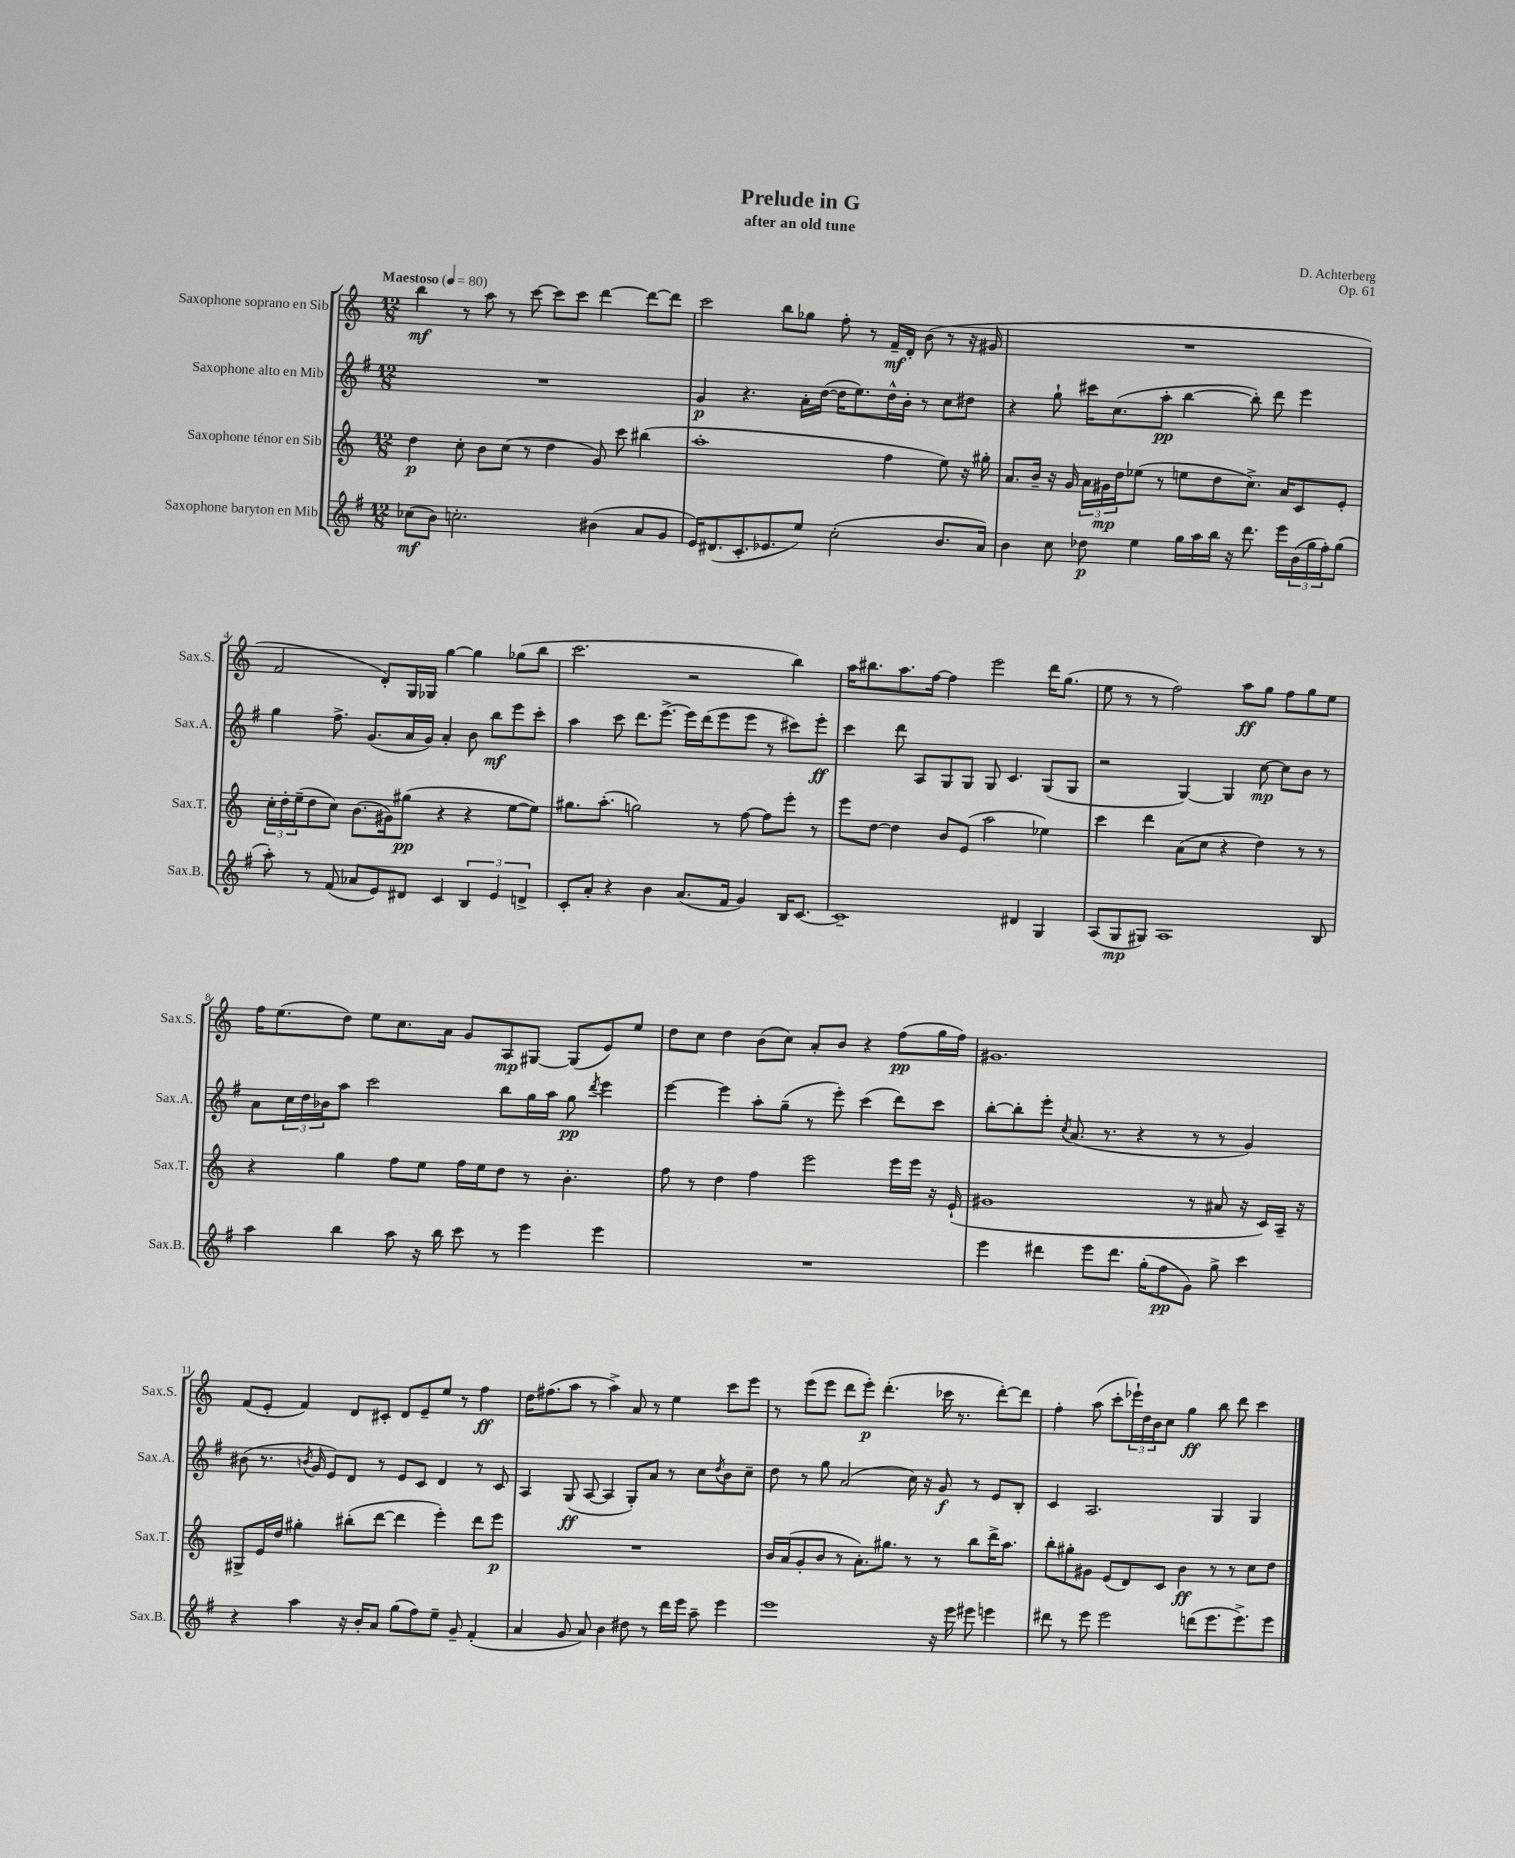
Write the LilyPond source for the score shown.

\header { title = "Prelude in G" composer = "D. Achterberg" subtitle = "after an old tune" opus = "Op. 61" }
<<
\new StaffGroup <<
\new Staff = "s0" \with { instrumentName = "Saxophone soprano en Sib" shortInstrumentName = "Sax.S." } {
    \clef treble \key c \major \numericTimeSignature \time 12/8 \tempo "Maestoso" 4 = 80
    b''4\mf r8 a''8 r8 c'''8~ c'''8 c'''8 d'''4~ d'''8~ d'''8 |
    c'''2 b''8 ges''8 f''8-. r8 f'16--\mf d'16-. b'8( r8 r16 gis'16 |
    R1. |
    f'2 d'8-.) g16 ges16 g''4~ g''4 ges''8( b''8 |
    c'''2. r2 b''4) |
    a''16 bis''8. a''8. f''16~ f''4 e'''2 d'''16 g''8.( |
    e''8 r8 r8 f''2) a''8\ff g''8 f''8 g''8 e''8 |
    f''16 e''8.( d''8) e''8 c''8. a'16 g'8 a8\mp gis8~ gis8( e'8) e''8 |
    d''8 c''8 d''4 b'8( c''8) a'8-. b'8 r4 f''8\pp( g''16 f''16) |
    gis'1. |
    f'8( e'8-. f'4) d'8 cis'8-. d'8 e'8-- e''8 r8 f''4\ff |
    d''16 fis''8.( a''8 r8 a''4->) a'8 r8 e''4 c'''8 e'''8 |
    r8 e'''8( e'''8 d'''8 e'''8-.\p) d'''4.-.( ces'''16 r8. d'''8~-.) d'''8 |
    f''4-. a''8( c'''8-. \tuplet 3/2 { ees'''16-!) d''16 b'16 } c''8 g''4\ff b''8 d'''8 c'''4 \bar "|." |
}
\new Staff = "s1" \with { instrumentName = "Saxophone alto en Mib" shortInstrumentName = "Sax.A." } {
    \clef treble \key g \major \numericTimeSignature \time 12/8
    R1. |
    g'4\p r4. a'16-. d''16~( d''16 e''8.) d''16-^ b'16-. r8 c''8 dis''8 |
    r4 g''8-! cis'''16 c''8.( a''8-.\pp b''4~ b''8-.) d'''8 e'''4 |
    g''4 fis''8.-> g'8.( a'16 g'16) a'4-. b'8 b''8\mf e'''8 c'''8-. |
    a''4 c'''8 d'''8. e'''8.~-> e'''16 d'''16( e'''8 e'''8 r8 cis'''8) e'''8-.\ff |
    c'''4 d'''8 a8 g8 g8 g8 c'4. g8( g8 |
    r2 g4~) g4 c''8~\mp c''8 b'8 r8 |
    a'8 \tuplet 3/2 { c''16 d''16 bes'16 } a''8 c'''2 b''8 g''16 a''16 g''8\pp \acciaccatura { d'''8 } e'''4 |
    e'''4~ e'''4 a''8-. g''8--( r8 e'''8-.) c'''4( d'''8) c'''8 |
    b''8~-. b''8-. e'''8-. \acciaccatura { c''8 } a'8.( r8. r4 r8 r8 g'4) |
    bis'8( r8. \acciaccatura { b'8 } g'16 e'8) d'8 r8 e'8 c'8 d'4 r8 c'8 |
    a4 g8\ff( a8~ a4 g8-.) a'8 r8 c''8 \acciaccatura { d''8 } b'8 c''8-- |
    d''8 r8 g''8 a'2( c''16) r16 g'8\f r8 e'8 b8-. |
    c'4 a2. g4 g4 \bar "|." |
}
\new Staff = "s2" \with { instrumentName = "Saxophone ténor en Sib" shortInstrumentName = "Sax.T." } {
    \clef treble \key c \major \numericTimeSignature \time 12/8
    d''4\p c''8-. b'8 c''8( r8 d''4 g'8) c'''8 bis''4( |
    a''1-. f''4 e''8) r16 gis''16-. |
    a'8. b'16-- r16 g'16 \tuplet 3/2 { a'16 gis'16\mp d''16 } ees''8( r8 e''8 d''8 c''8.->) a'16 c'8 e'8-. |
    \tuplet 3/2 { c''16-. d''16-. e''16--( } d''8 c''8) b'8.( gis'16) gis''8\pp( r4 r4 e''8~ e''8) |
    gis''8. a''8.-.( g''2) r8 f''8~ f''8 e'''8-. r8 |
    e'''8 d''8~ d''4 b'8 e'8( a''2 ees''4) |
    c'''4 d'''4 a'8( c''8 r4 d''4) r8 r8 |
    r4 g''4 f''8 e''8 f''16 e''16 d''8 r8 b'4.-. |
    f''8 r8 d''4 f''4 e'''2 e'''16 e'''16 r16 e'16-!( |
    gis'1 r8 ais'8 r16 c'16) a16-- r16 |
    gis8-> e'16 d''16 gis''4-. bis''8-.( d'''8~ d'''4 e'''4-.) d'''8 e'''8\p |
    R1. |
    b'16 a'16( g'8-. b'8 r8 a'8.-.) gis''8. r8 r8 b''8 d'''16-> a''8. |
    b''8-. gis''8-. gis'8 e'8( d'8) c'8 b'4\ff r8 r8 c''8 d''8 \bar "|." |
}
\new Staff = "s3" \with { instrumentName = "Saxophone baryton en Mib" shortInstrumentName = "Sax.B." } {
    \clef treble \key g \major \numericTimeSignature \time 12/8
    ces''8\mf( b'8) c''2.-. bis'4( a'8 g'8 |
    e'16) dis'8.( c'8.-. ees'8. e''8) c''2-.( b'8. a'16) |
    b'4 c''8 des''8\p e''4 g''16 a''16 b''16 r16 d'''8. e'''16 \tuplet 3/2 { b'16( g''16 fis''16-.) } g''8( |
    a''8-.) r8 fis'8( aes'8 e'8) dis'8 c'4 \tuplet 3/2 { b4 e'4 d'4-> } |
    c'8-. a'8-. r4 b'4 a'8.( fis'16 g'4) b16 c'8.~ |
    c'1-- dis'4 g4 |
    a8( g8\mp gis8) a1 b8 |
    a''4 b''4 a''8 r16 b''16 c'''8 r8 e'''4 e'''4 |
    R1. |
    e'''4 dis'''4 e'''8 dis'''8. g''16-.( fis''8\pp g'8) g''8-> c'''4 |
    r4 a''4 r16 b'16-. a'8 g''8( fis''8) e''8-- g'8-- fis'4-.( |
    a'4 g'8 a'8) b'4 dis''8 r8 d'''16 e'''16 a''8-- e'''4 |
    e'''1 r16 e'''16 eis'''8 e'''4 |
    dis'''8 r8 e'''8 e'''2 d'''8( e'''8. e'''8.->) e'''8 \bar "|." |
}
>>
>>
